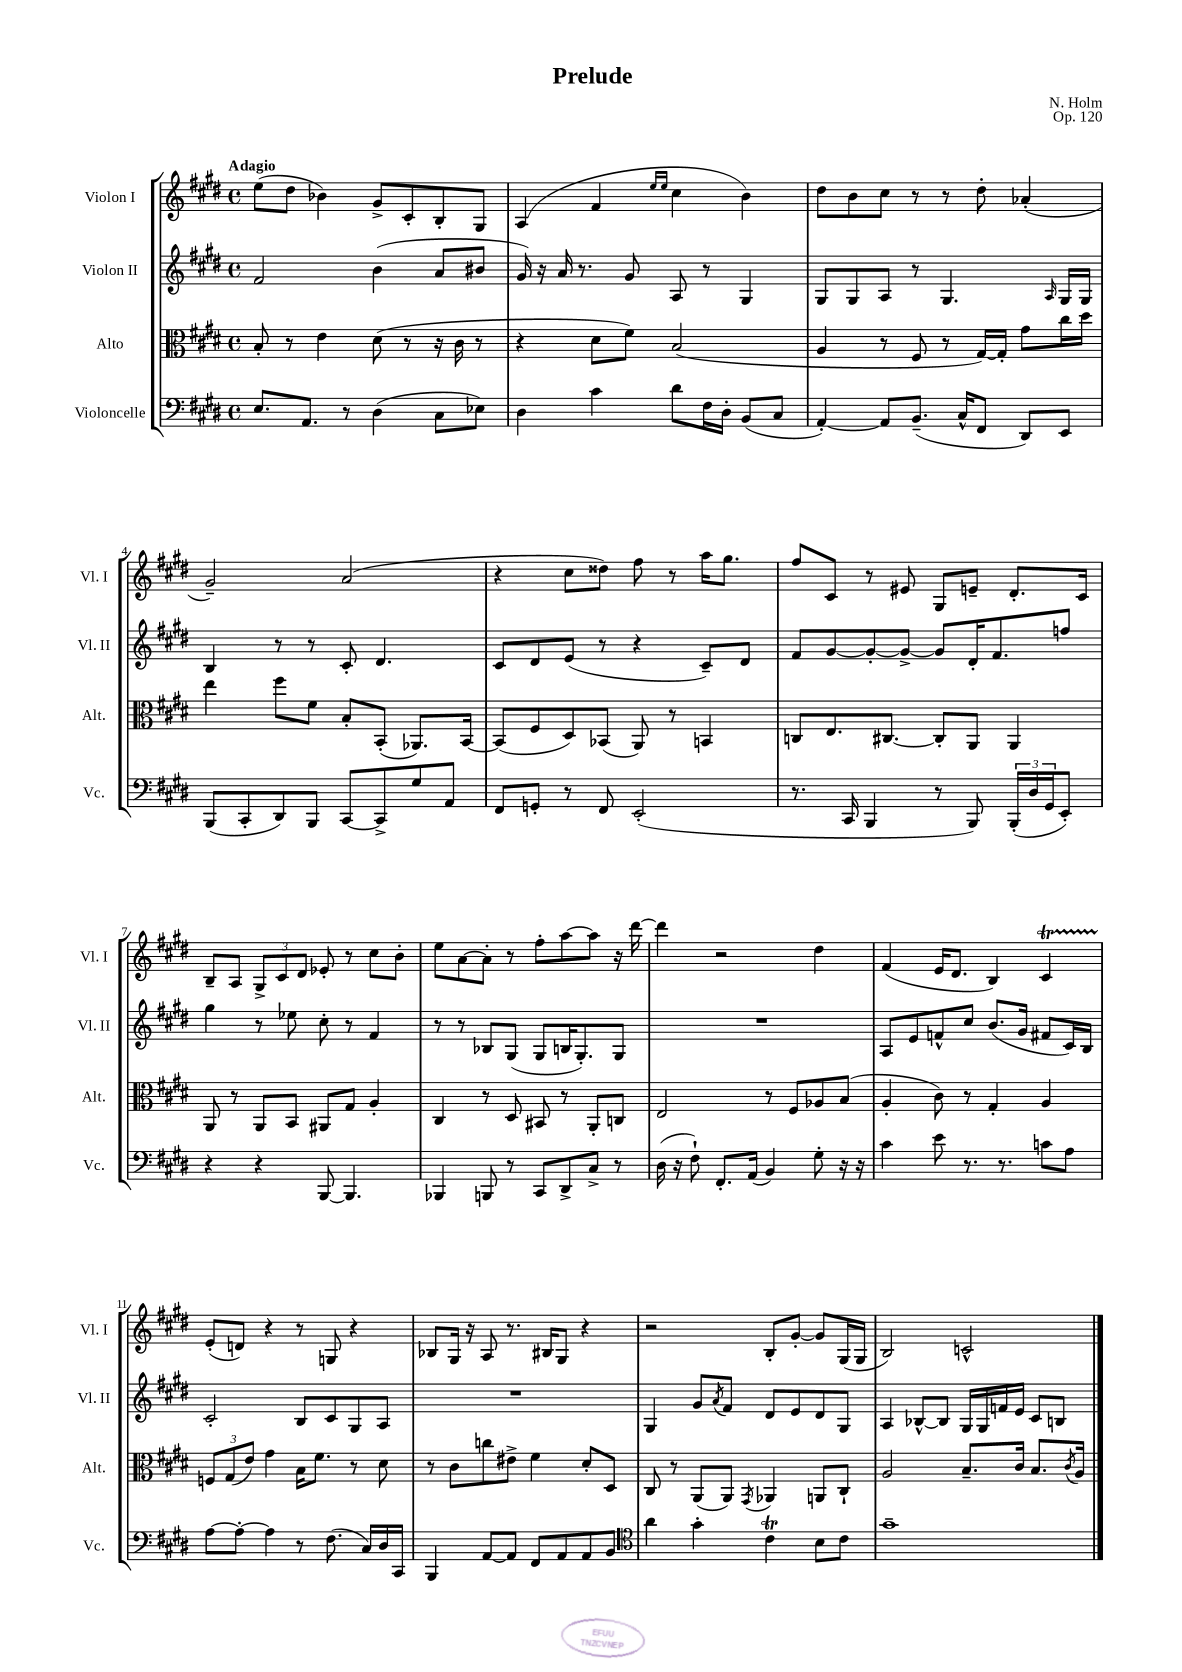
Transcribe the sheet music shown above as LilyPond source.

\header { title = "Prelude" composer = "N. Holm" opus = "Op. 120" }
<<
\new StaffGroup <<
\new Staff = "s0" \with { instrumentName = "Violon I" shortInstrumentName = "Vl. I" } {
    \clef treble \key e \major \defaultTimeSignature \time 4/4 \tempo "Adagio"
    e''8( dis''8 bes'4) gis'8-> cis'8-. b8-. gis8 |
    a4( fis'4 \grace { e''16 e''16 } cis''4 b'4) |
    dis''8 b'8 cis''8 r8 r8 dis''8-. aes'4-.( |
    gis'2--) a'2( |
    r4 cis''8 disis''8) fis''8 r8 a''16 gis''8. |
    fis''8 cis'8 r8 eis'8 gis8 e'8-- dis'8.-. cis'16 |
    b8-- a8 \tuplet 3/2 { gis8-> cis'8 dis'8 } ees'8-. r8 cis''8 b'8-. |
    e''8 a'8~ a'8-. r8 fis''8-. a''8~ a''8 r16 dis'''16~ |
    dis'''4 r2 dis''4 |
    fis'4( e'16 dis'8. b4) cis'4\startTrillSpan |
    e'8-.\stopTrillSpan( d'8) r4 r8 g8 r4 |
    bes8 gis16 r16 a8 r8. bis16 gis8 r4 |
    r2 b8-. gis'8~-. gis'8 gis16( gis16 |
    b2) c'2-^ \bar "|." |
}
\new Staff = "s1" \with { instrumentName = "Violon II" shortInstrumentName = "Vl. II" } {
    \clef treble \key e \major \defaultTimeSignature \time 4/4
    fis'2 b'4( a'8 bis'8 |
    gis'16) r16 a'16 r8. gis'8 a8 r8 gis4 |
    gis8 gis8 a8 r8 gis4. \grace { a16 } gis16 gis16 |
    b4 r8 r8 cis'8-. dis'4. |
    cis'8 dis'8 e'8( r8 r4 cis'8--) dis'8 |
    fis'8 gis'8~ gis'8~-. gis'8~-> gis'8 dis'16-. fis'8. f''8 |
    gis''4 r8 ees''8 cis''8-. r8 fis'4 |
    r8 r8 bes8 gis8( gis8 b16 gis8.-.) gis8 |
    R1 |
    a8 e'8 f'8-^ cis''8 b'8.( gis'16 fis'8 cis'16) b16 |
    cis'2-. b8 cis'8 gis8 a8 |
    R1 |
    gis4 gis'8 \acciaccatura { a'8 } fis'8 dis'8 e'8 dis'8 gis8 |
    a4 bes8~-^ bes8 gis16 gis16 f'16 e'16 cis'8 b8 \bar "|." |
}
\new Staff = "s2" \with { instrumentName = "Alto" shortInstrumentName = "Alt." } {
    \clef alto \key e \major \defaultTimeSignature \time 4/4
    b8-. r8 e'4 dis'8( r8 r16 cis'16 r8 |
    r4 dis'8 fis'8) b2( |
    a4 r8 fis8 r8 gis16~) gis16-. gis'8 cis''16 dis''16 |
    e''4 fis''8 fis'8 b8-. b,8-.( aes,8.) b,16~ |
    b,8( fis8 dis8) bes,8( a,8) r8 b,4 |
    c8 e8. cis8.~ cis8-. a,8 a,4 |
    a,8 r8 a,8 b,8 ais,8 gis8 a4-. |
    cis4 r8 dis8 bis,8 r8 a,8-. c8 |
    e2 r8 fis8 aes8 b8( |
    a4-. cis'8) r8 gis4-. a4 |
    \tuplet 3/2 { f8 gis8( e'8) } gis'4 b16 fis'8. r8 dis'8 |
    r8 cis'8 c''8 eis'8-> fis'4 dis'8-. dis8 |
    cis8 r8 a,8( a,8) \acciaccatura { gis,8 } aes,4 a,8 cis8-! |
    a2 b8.-- cis'16 b8. \acciaccatura { cis'8 } a16 \bar "|." |
}
\new Staff = "s3" \with { instrumentName = "Violoncelle" shortInstrumentName = "Vc." } {
    \clef bass \key e \major \defaultTimeSignature \time 4/4
    e8. a,8. r8 dis4( cis8 ees8) |
    dis4 cis'4 dis'8 fis16 dis16-. b,8( cis8 |
    a,4~-.) a,8 b,8.--( cis16-^ fis,8 dis,8) e,8 |
    b,,8( cis,8-. dis,8) b,,8 cis,8~ cis,8-> gis8 a,8 |
    fis,8 g,8-. r8 fis,8 e,2-.( |
    r8. cis,16 b,,4 r8 b,,8) \tuplet 3/2 { b,,16-.( dis16 gis,16 } e,8-.) |
    r4 r4 b,,8~ b,,4. |
    bes,,4 b,,8 r8 cis,8 dis,8-> cis8-> r8 |
    dis16( r16 fis8-!) fis,8.-. a,16( b,4) gis8-. r16 r16 |
    cis'4 e'8 r8. r8. c'8 a8 |
    a8~ a8~-. a4 r8 fis8.( cis16) dis16 cis,16 |
    b,,4 a,8~ a,8 fis,8 a,8 a,8 b,8 |
    \clef tenor a'4 gis'4-. cis'4\trill b8 cis'8 |
    gis'1-- \bar "|." |
}
>>
>>
